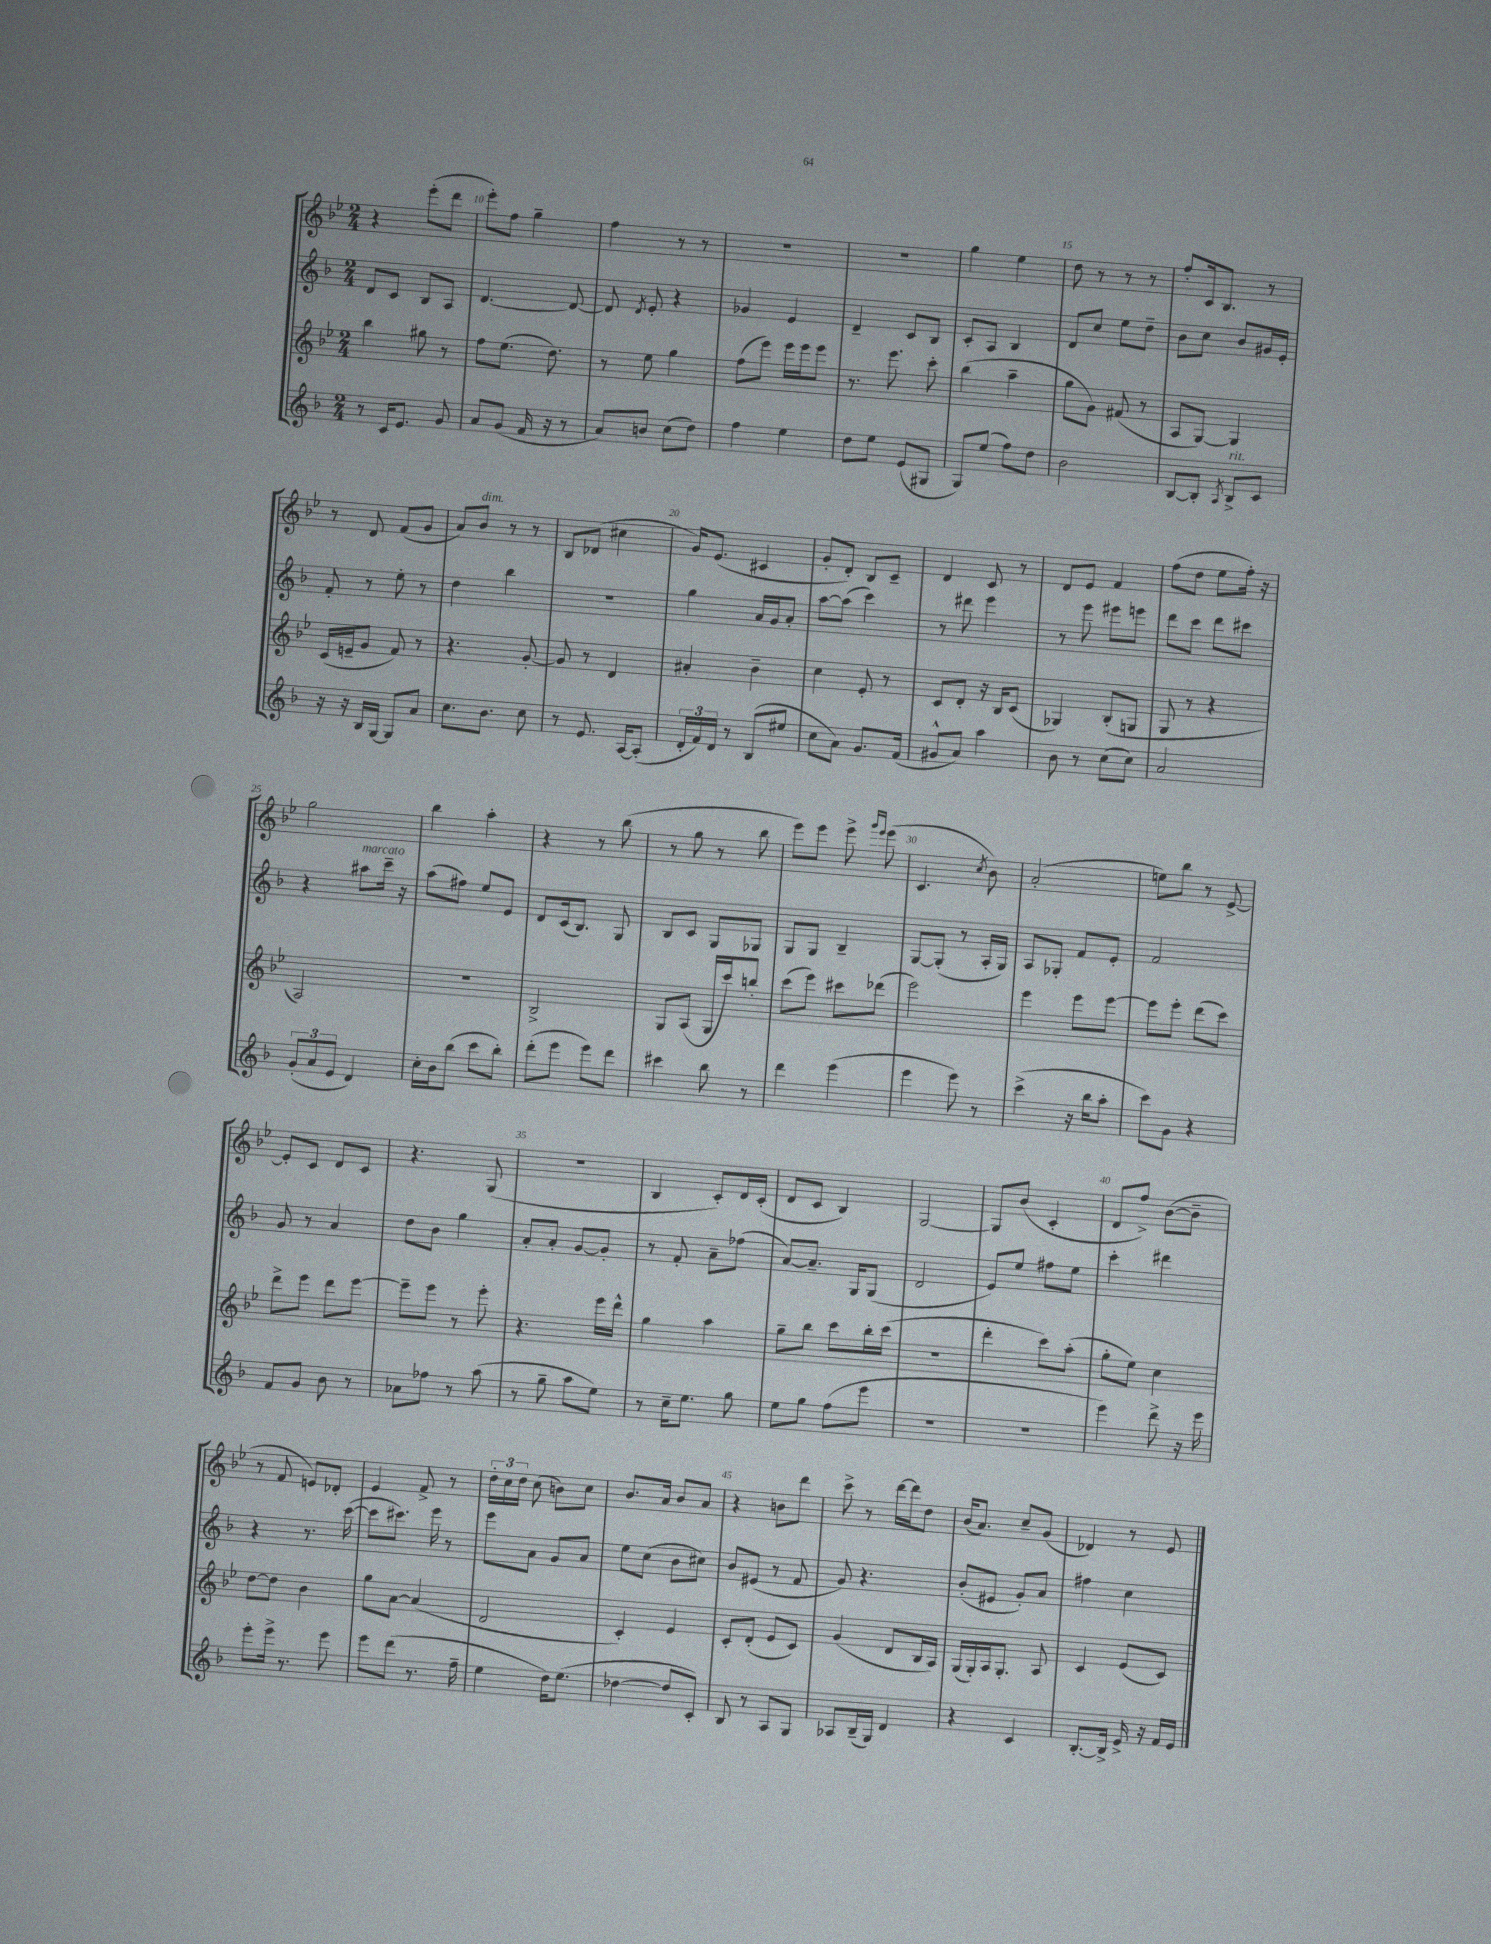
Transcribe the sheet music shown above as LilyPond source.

<<
\new StaffGroup <<
\new Staff = "s0" {
    \clef treble \key bes \major \numericTimeSignature \time 2/4
    \autoBeamOff r4 ees'''8[-.( d'''8] |
    ees'''8[-.) f''8] g''4-- |
    f''4 r8 r8 |
    R2 |
    R2 |
    g''4 ees''4 |
    d''8 r8 r8 r8 |
    f''8[-. c'16 bes8.] r8 |
    r8 d'8 f'8[( g'8] |
    a'8[) bes'8]^\markup { \italic "dim." } r8 r8 |
    bes8[ des'8]( cis''4 |
    g'16[) ees'8.]( cis'4 |
    g'8[-. d'8]-.) bes8[ c'8]-- |
    d'4 c'8 r8 |
    d'8[ ees'8] f'4 |
    f''8[( d''8] ees''8[ f''16]-.) r16 |
    g''2 |
    bes''4 a''4-. |
    r4 r8 bes''8( |
    r8 g''8 r8 bes''8 |
    ees'''8[) ees'''8] ees'''8-> \grace { g'''16[ ees'''16] } ees'''8( |
    c'4. \acciaccatura { c''8 } bes'8) |
    a'2-.( |
    e''8[) bes''8] r8 ees'8~-> |
    ees'8[-. c'8] d'8[ c'8] |
    r4. g8( |
    r2 |
    bes4 c'8[-.) d'16 c'16]-.( |
    d'8[ c'8] bes4) |
    g2~ |
    g8[ bes'8]( c'4-. |
    d'8[ f''8]->) bes'8[~( bes'8]-- |
    r8 f'8 e'8[) des'8]-. |
    ees'4 f'8-> r8 |
    \tuplet 3/2 { d''16[-. c''16 d''16] } c''8( b'8[) c''8] |
    bes'8.[ a'16] bes'8[ a'8] |
    r4 b'8[ d'''8] |
    c'''8-> r8 d'''16[~ d'''16 d''8] |
    bes'16[( a'8.]) c''8[-- g'8]( |
    des'4) r8 ees'8 \bar "|." |
}
\new Staff = "s1" {
    \clef treble \key f \major \numericTimeSignature \time 2/4
    \autoBeamOff d'8[ c'8] bes8[ a8] |
    d'4.~ d'8~ |
    d'8 \acciaccatura { d'8 } e'8-. r4 |
    ges'4 e'4 |
    d'4-- c'8[ bes8] |
    c'8[-. a8] bes4 |
    d'8[ c''8] e''8[ d''8]-- |
    bes'8[ c''8] bes'8[ gis'16 e'16]-. |
    f'8-. r8 e''8-. r8 |
    d''4 bes''4 |
    R2 |
    g''4 a'16[ g'16 a'8]-. |
    a''8[~ a''8]( c'''4) |
    r8 dis'''8 e'''4 |
    r8 e'''8 eis'''8[ e'''8] |
    d'''8[ c'''8] d'''8[ cis'''8] |
    r4 ais''8[^\markup { \italic "marcato" } c'''16]-- r16 |
    a''8[( fis''8]) e''8[ e'8] |
    d'8[ c'16( bes8.]) g8 |
    bes8[ c'8] g8[ ges8] |
    g8[ g8] bes4-- |
    g8[~ g8]-.( r8 a16[-. g16]) |
    a8[ ges8]-. f'8[ e'8]-. |
    f'2 |
    g'8 r8 a'4 |
    d''8[ bes'8] g''4 |
    a'8[-. a'8]-. g'8[~ g'8]-. |
    r8 f'8-. a'8[-- fes''8]( |
    a'8[~) a'8.]-- g16[ g8]( |
    d'2 |
    e'8[) e''8] fis''8[ e''8] |
    c'''4-. dis'''4 |
    r4 r8. c'''16~( |
    c'''8[ cis'''8.]) e'''16 r8 |
    e'''8[ a'8] g'8[ a'8] |
    e''8[ c''8]( bes'8[ cis''8]) |
    bes'8[ eis'8]( r8 f'8 |
    g'8) r4. |
    bes'8[-.( eis'8] g'8[-.) a'8] |
    fis''4 c''4 \bar "|." |
}
\new Staff = "s2" {
    \clef treble \key bes \major \numericTimeSignature \time 2/4
    \autoBeamOff bes''4 gis''8 r8 |
    f''8[ ees''8.]( d''8.) |
    r8 ees''8 g''4 |
    f''8[( ees'''8]) ees'''16[ ees'''16 ees'''8] |
    r8. ees'''8. c'''8-. |
    bes''4( a''4-- |
    g''8[ g'8]) fis'8( r8 |
    a8[ g8]~) g4 |
    c'16[( e'16-- g'8] f'8) r8 |
    r4. g'8~-. |
    g'8 r8 d'4 |
    ais'4-. bes'4-- |
    c''4 ees'8-. r8 |
    c'8[ d'8]-. r16 bes16[ c'8]( |
    ges4) bes8[-.( g8] |
    g8 r8 r4 |
    a2) |
    r2 |
    bes2-> |
    g8[ a8]( g16[ c'''16) b''8]-. |
    c'''8[( ees'''8]) cis'''8[ des'''8]( |
    ees'''2) |
    ees'''4 ees'''8[ ees'''8]~ |
    ees'''8[ ees'''8]-. d'''8[( c'''8]) |
    d'''8[-> ees'''8] d'''8[ ees'''8]~ |
    ees'''8[-- ees'''8] r8 ees'''8-. |
    r4. ees'''16[ d'''16]-^ |
    g''4 a''4 |
    g''8[-- bes''8] c'''8[ bes''16-. c'''16]( |
    R2 |
    d'''4-. c'''8[) a''8]-.( |
    g''8[-. ees''8]) c''4 |
    d''8[~ d''8] bes'4 |
    g''8[ a'8]~ a'4( |
    d'2 |
    c'4-.) ees'4 |
    c'8[-. d'8]-.( ees'8[ c'8]) |
    g'4( d'8[ bes16 a16]) |
    g16[( g16-.) a16 g8.]-. a8 |
    c'4 ees'8[( c'8]) \bar "|." |
}
\new Staff = "s3" {
    \clef treble \key f \major \numericTimeSignature \time 2/4
    \autoBeamOff r8 c'16[ e'8.] g'8 |
    a'8[ g'8]( f'16 r16 r8 |
    a'8[) b'8] c''8[( d''8]) |
    f''4 e''4 |
    d''8[ e''8] e'8[( gis8] |
    g8[) e''8]( f''8[) d''8] |
    bes'2 |
    bes8[~ bes8]-. \acciaccatura { a8 } bes8[->^\markup { \italic "rit." } c'8] |
    r16 r16 bes16[ g16]~ g8[ a'8] |
    c''8.[ bes'8.] c''8 |
    r8 e'8. a16[~ a8]-.( |
    \tuplet 3/2 { d'16[-. f'16) d'16] } r8 bes8[( eis''8] |
    c''8[ a'8]) g'8.[ f'16]( |
    gis'8[-^ a'8]) a''4 |
    bes'8 r8 c''8[( c''8]) |
    a'2 |
    \tuplet 3/2 { g'8[-.( a'8 e'8] } d'4) |
    c''16[-. bes'16 bes''8]( c'''8[ bes''8]-.) |
    d'''8[-.( e'''8] e'''8[) d'''8] |
    cis'''4 bes''8 r8 |
    d'''4 e'''4( |
    e'''4 e'''8) r8 |
    c'''4->( r16 bes''16[ a''8]-. |
    c'''8[) g'8] r4 |
    f'8[ g'8] bes'8 r8 |
    aes'8[ fes''8] r8 a''8( |
    r8 g''8-- a''8[ e''8]) |
    r8 c''16[-- e''8.] g''8 |
    e''8[ g''8] f''8[( e'''8] |
    R2 |
    R2 |
    e'''4) d'''8-> r16 e'''16 |
    e'''8[-. e'''16]-> r8. e'''8 |
    e'''8[ d'''8]( r8. f''16-- |
    e''4 d''16[) e''8.]( |
    des''4~ des''8[ c'8]-.) |
    bes8 r8 a8[ g8] |
    aes8[ bes16--( g16]) d'4 |
    r4 c'4 |
    bes8.[~-. bes16]-> e'16-> r16 f'16[ e'16] \bar "|." |
}
>>
>>
\layout { \context { \Score currentBarNumber = #9 \override BarNumber.break-visibility = ##(#f #t #t) barNumberVisibility = #(every-nth-bar-number-visible 5) } }
